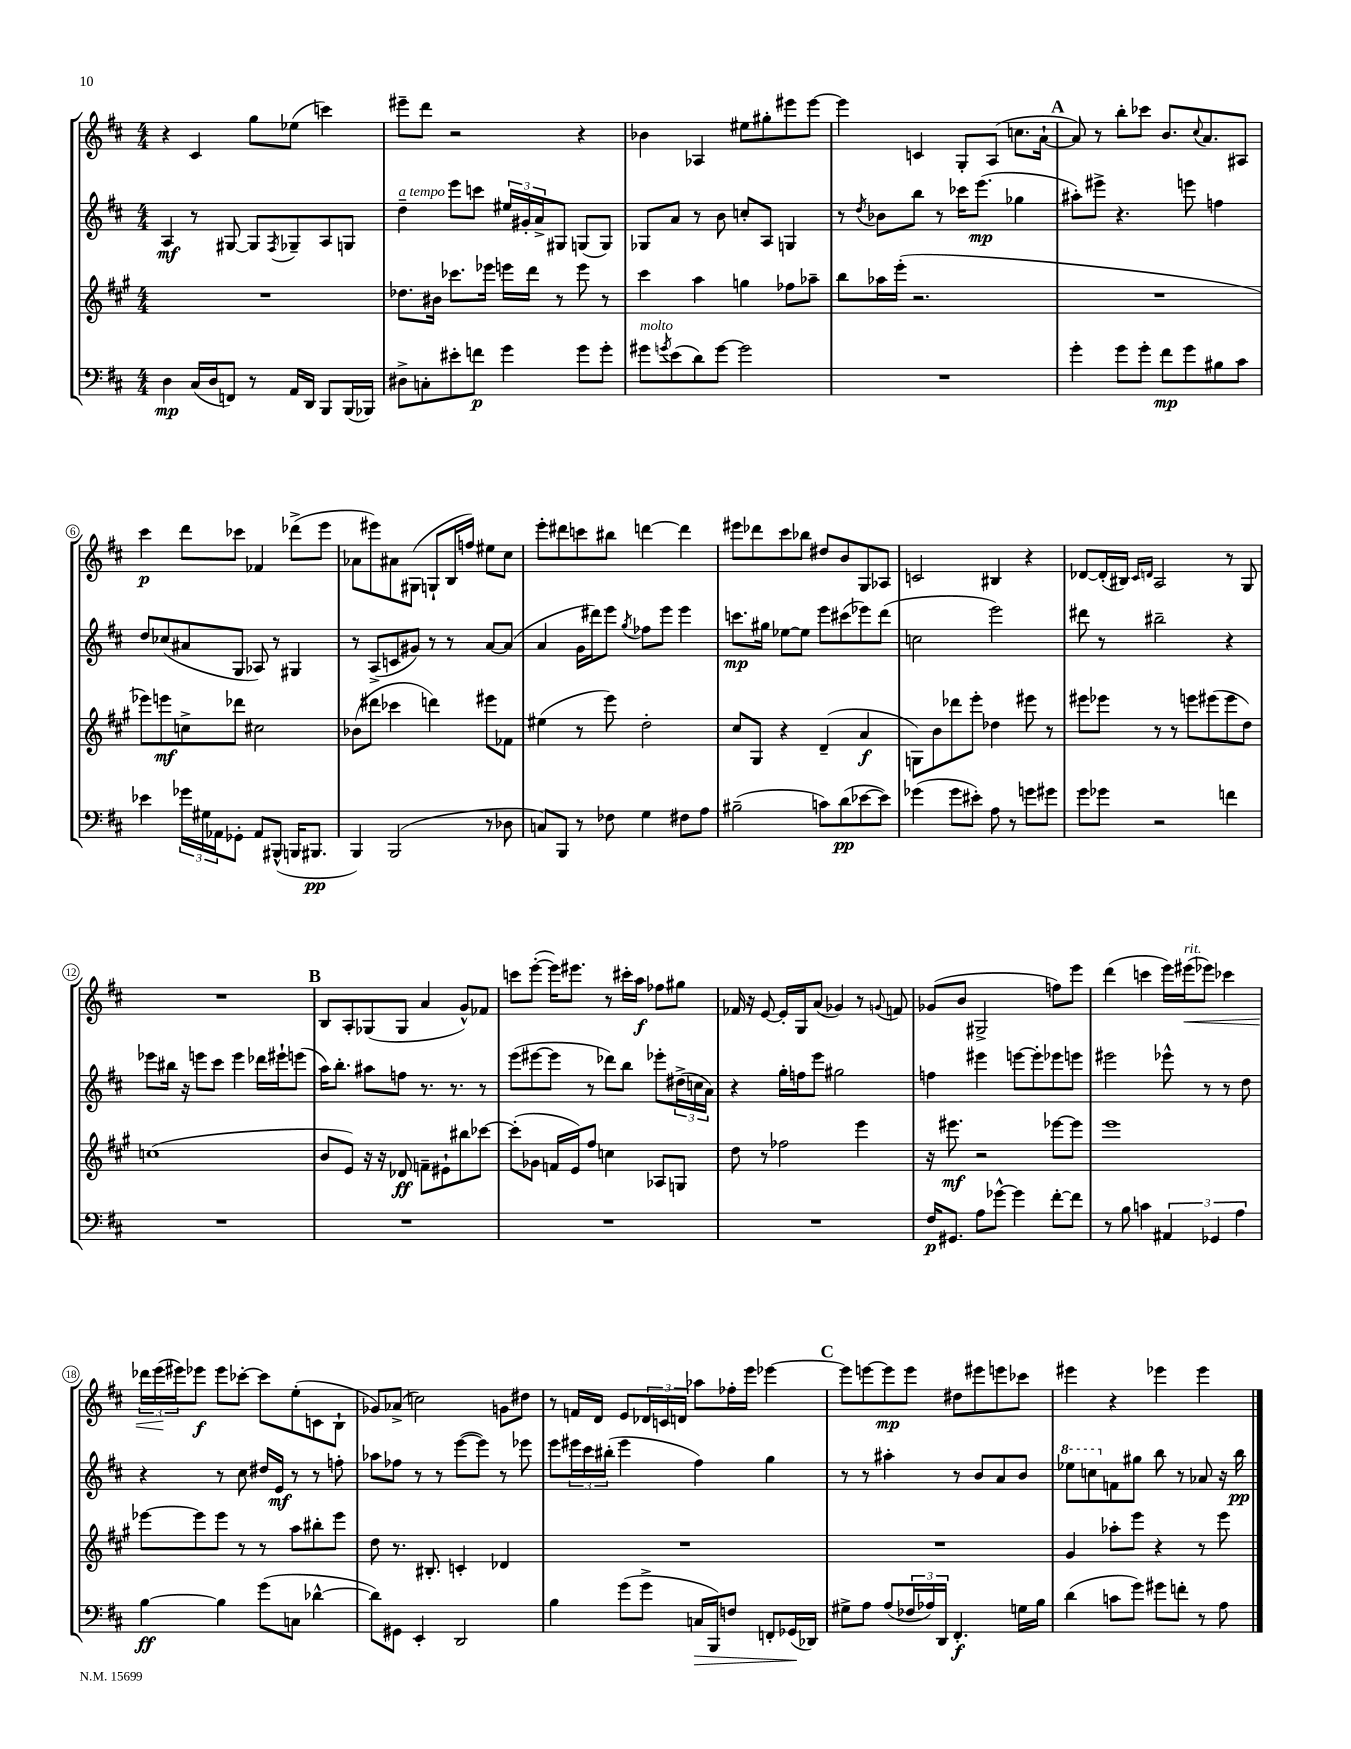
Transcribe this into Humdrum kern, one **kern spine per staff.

**kern	**dynam	**kern	**dynam	**kern	**dynam	**kern	**dynam
*part4	*part4	*part3	*part3	*part2	*part2	*part1	*part1
*staff4	*staff4	*staff3	*staff3	*staff2	*staff2	*staff1	*staff1
*clefF4	*	*clefG2	*	*clefG2	*	*clefG2	*
*k[f#c#]	*	*k[f#c#g#]	*	*k[f#c#]	*	*k[f#c#]	*
*M4/4	*	*M4/4	*	*M4/4	*	*M4/4	*
=1	=1	=1	=1	=1	=1	=1	=1
4D\	mp	1r	.	4A/	mf	4r	.
(16C#/LL	.	.	.	8r	.	4c#/	.
16D/J	.	.	.	.	.	.	.
8FFn/J)	.	.	.	[8G#X/	.	.	.
8r	.	.	.	8G#/L]	.	8gg\L	.
.	.	.	.	8qF#/	.	.	.
16AA/LL	.	.	.	8G-X~/	.	(8ee-X\J	.
16DD/JJ	.	.	.	.	.	.	.
8BBB/L	.	.	.	8A/	.	4cccn\)	.
(16BBB/L	.	.	.	8Gn/J	.	.	.
16BBB-X/JJ)	.	.	.	.	.	.	.
=2	=2	=2	=2	=2	=2	=2	=2
!	!	!	!	!LO:TX:a:i:t=a tempo	!	!	!
8D#X^\L	.	8.dd-X\L	.	4dd~\	.	8eee#X~\L	.
8Cn'\	.	.	.	.	.	8ddd\J	.
.	.	16b#X\Jk	.	.	.	.	.
8e#X'\	.	8.ccc-X\L	.	8eee\L	.	2r	.
8fn\J	p	.	.	8cccn\J	.	.	.
.	.	16eee-X\Jk	.	.	.	.	.
4g\	.	16eeen\LL	.	24ee#X/LL	.	.	.
.	.	.	.	24g#X'/	.	.	.
.	.	16ddd\JJ	.	.	.	.	.
.	.	.	.	24a^/J	.	.	.
.	.	8r	.	8G#X/J	.	.	.
8g\L	.	8eee\	.	(8Gn/L	.	4r	.
8g'\J	.	8r	.	8G/J)	.	.	.
=3	=3	=3	=3	=3	=3	=3	=3
!LO:TX:a:i:t=molto	!	!	!	!	!	!	!
8g#X\L	.	4ccc#\	.	8G-X/L	.	4b-X\	.
8qgn/	.	.	.	.	.	.	.
(8e\	.	.	.	8a/J	.	.	.
8d\)	.	4aa\	.	8r	.	4A-X/	.
[8g\J	.	.	.	8b\	.	.	.
2g\]	.	4ggn\	.	8ccn'/L	.	8ee#X\L	.
.	.	.	.	8A/J	.	8gg#X'\	.
.	.	8ff-X\L	.	4Gn/	.	8eee#X\	.
.	.	8aa-X~\J	.	.	.	[8eee#\J	.
=4	=4	=4	=4	=4	=4	=4	=4
1r	.	8bb\L	.	8r	.	4eee#\]	.
.	.	.	.	8qdd/	.	.	.
.	.	16aa-X\L	.	8b-X\L	.	.	.
.	.	(16eee'\JJ	.	.	.	.	.
.	.	2.r	.	8bb\J	.	4cn/	.
.	.	.	.	8r	.	.	.
.	.	.	.	16ccc-X\KL	.	8G'/L	.
.	.	.	.	(8.eee\J	mp	.	.
.	.	.	.	.	.	(8A/J	.
.	.	.	.	4gg-X\	.	8.ccn\L	.
.	.	.	.	.	.	[16a`\Jk	.
!!LO:REH:place=s1:t=A
=5	=5	=5	=5	=5	=5	=5	=5
4g'\	.	1r	.	8aa#X'\L)	.	8a/])	.
.	.	.	.	8eee#X^\J	.	8r	.
8g\L	.	.	.	4.r	.	8bb'\L	.
8g'\J	.	.	.	.	.	8ccc-X\J	.
8f#\L	mp	.	.	.	.	8.b/L	.
8g\	.	.	.	8eeen\	.	.	.
.	.	.	.	.	.	8qqcc#/	.
.	.	.	.	.	.	8.a/	.
8B#X\	.	.	.	4ffn\	.	.	.
8c#\J	.	.	.	.	.	8A#X/J	.
!!LO:LB:g=z
=6	=6	=6	=6	=6	=6	=6	=6
4e-X\	.	8eee-X\L)	.	8dd/L	.	4ccc#\	p
.	.	8eeen\	mf	(8cc-X/	.	.	.
24g-X\LL	.	8ccn^\	.	8a#X/	.	8ddd\L	.
24G#X\	.	.	.	.	.	.	.
24AA-X\J	.	.	.	.	.	.	.
8GG-X'\J	.	8ddd-X\J	.	8G/J	.	8ccc-X\J	.
8AA-/L	.	2cc#X\	.	8A-X/)	.	4f-X/	.
(8BBB#X^^/J	.	.	.	8r	.	.	.
16BBBn/KL	.	.	.	4G#X/	.	(8ddd-X^\L	.
8.BBB#X/J	pp	.	.	.	.	.	.
.	.	.	.	.	.	8eee\J	.
=7	=7	=7	=7	=7	=7	=7	=7
4BBB/)	.	(8b-X\L	.	8r	.	8a-X\L	.
.	.	8ddd#X\J	.	(8A^/L	.	8eee#X\)	.
(2BBB/	.	4ccc-X\	.	8cn/	.	8a#X\	.
.	.	.	.	8g#X/J)	.	(8G#X\J	.
.	.	4dddn\)	.	8r	.	8Gn`/L	.
.	.	.	.	8r	.	16B/L	.
.	.	.	.	.	.	16ffn/JJ)	.
8r	.	8eee#X\L	.	[8a/L	.	8ee#X\L	.
8D-X\	.	8f-X\J	.	(8a/J]	.	8cc#\J	.
=8	=8	=8	=8	=8	=8	=8	=8
8Cn/L)	.	(4ee#X\	.	4a/	.	8eee'\L	.
8BBB/J	.	.	.	.	.	8ddd#X\	.
8r	.	8r	.	16g\LL	.	8cccn\	.
.	.	.	.	16ddd#X\J)	.	.	.
8F-X\	.	8eee\)	.	8eee\J	.	8bb#X\J	.
.	.	.	.	8qgg/	.	.	.
4G\	.	2dd'\	.	8ff-X\L	.	[4dddn\	.
.	.	.	.	8eee\J	.	.	.
8F#X\L	.	.	.	4eee\	.	4ddd\]	.
8A\J	.	.	.	.	.	.	.
=9	=9	=9	=9	=9	=9	=9	=9
(2B#X~\	.	8cc#/L	.	8.cccn\L	mp	8eee#X\L	.
.	.	8G#/J	.	.	.	8ddd-X\	.
.	.	.	.	16gg#X\Jk	.	.	.
.	.	4r	.	[8ee-X\L	.	8ccc#\	.
.	.	.	.	8ee-\J]	.	8bb-X\J	.
8cn\L)	.	(4d~/	.	8eee\L	.	8dd#X/L	.
(8d\	pp	.	.	(8ccc#X\	.	8b/	.
[8e-X\	.	4a/	f	8eee-X\)	.	8G/	.
8e-\J])	.	.	.	(8ddd\J	.	8A-X/J	.
=10	=10	=10	=10	=10	=10	=10	=10
(4g-X\	.	8Gn\L)	.	2ccn\	.	2cn/	.
.	.	8b\	.	.	.	.	.
8g-\L	.	8ddd-X\	.	.	.	.	.
8e#X'\J)	.	8eee'\J	.	.	.	.	.
8A\	.	4dd-X\	.	2eee\)	.	4B#X/	.
8r	.	.	.	.	.	.	.
8gn\L	.	8eee#X\	.	.	.	4r	.
8g#X\J	.	8r	.	.	.	.	.
=11	=11	=11	=11	=11	=11	=11	=11
8g\L	.	8eee#X\L	.	8ddd#X\	.	[8d-X/L	.
8g-X\J	.	8eee-X\J	.	8r	.	(16d-'/L]	.
.	.	.	.	.	.	16B#X/JJ)	.
.	.	.	.	.	.	16qqc#/LL	.
.	.	.	.	.	.	16qqdn/JJ	.
2r	.	8r	.	2bb#X~\	.	2A/	.
.	.	8r	.	.	.	.	.
.	.	8eeen\L	.	.	.	.	.
.	.	(8eee#X\	.	.	.	.	.
4fn\	.	8eee#\	.	4r	.	8r	.
.	.	8dd\J)	.	.	.	8G/	.
!!LO:LB:g=z
=12	=12	=12	=12	=12	=12	=12	=12
1r	.	(1ccn	.	8eee-X\L	.	1r	.
.	.	.	.	16bb#X\Jk	.	.	.
.	.	.	.	16r	.	.	.
.	.	.	.	8eeen\L	.	.	.
.	.	.	.	8ccc#\J	.	.	.
.	.	.	.	4eee\	.	.	.
.	.	.	.	16ddd-X\LL	.	.	.
.	.	.	.	16eee#X`\J	.	.	.
.	.	.	.	(8eeen\J	.	.	.
!!LO:REH:place=s1:t=B
=13	=13	=13	=13	=13	=13	=13	=13
1r	.	8b/L	.	16aa\KL)	.	8B/L	.
.	.	.	.	8.bb'\J	.	.	.
.	.	8e/J)	.	.	.	8A'/	.
.	.	16r	.	8aa#X\L	.	(8G-X/	.
.	.	16r	.	.	.	.	.
.	.	8d-X/	ff	8ffn\J	.	8G-/J	.
.	.	8fn~\L	.	8.r	.	4a/	.
.	.	8e#X`\	.	.	.	.	.
.	.	.	.	8.r	.	.	.
.	.	8bb#X\	.	.	.	8g^^/L)	.
.	.	[8ccc-X\J	.	8r	.	8f-X/J	.
=14	=14	=14	=14	=14	=14	=14	=14
1r	.	(8ccc-'\L]	.	(8eee\L	.	8cccn\L	.
.	.	8g-X\J	.	[8eee#X\	.	([8eee'\J	.
.	.	16fn/LL	.	8eee#\J]	.	16eee\KL])	.
.	.	16e/J)	.	.	.	8.eee#X\J	.
.	.	8ff#/J	.	8r	.	.	.
.	.	4ccn\	.	8ddd-X\L)	.	8r	.
.	.	.	.	8bb\J	.	16ccc#X'\LL	.
.	.	.	.	.	.	16aa\JJ	f
.	.	8A-X/L	.	8eee-X'\L	.	8ff-X\L	.
.	.	8Gn/J	.	(24dd#X^\L	.	8gg#X\J	.
.	.	.	.	24ccn\	.	.	.
.	.	.	.	24a\JJ)	.	.	.
=15	=15	=15	=15	=15	=15	=15	=15
1r	.	8dd\	.	4r	.	16f-X/	.
.	.	.	.	.	.	16r	.
.	.	8r	.	.	.	[8e/	.
.	.	2ff-X\	.	16gg'\LL	.	16e'/LL]	.
.	.	.	.	16ffn\J	.	16G/J	.
.	.	.	.	8eee\J	.	(8a/J	.
.	.	.	.	2gg#X\	.	4g-X/)	.
.	.	4eee\	.	.	.	8r	.
.	.	.	.	.	.	8qqgn/	.
.	.	.	.	.	.	8fn/	.
=16	=16	=16	=16	=16	=16	=16	=16
16F#/KL	p	16r	.	4ffn\	.	(8g-X/L	.
8.GG#X/J	.	8.eee#X\	mf	.	.	.	.
.	.	.	.	.	.	8b/J	.
8A\L	.	2r	.	4eee#X\	.	2G#X^/	.
[8g-X^^\J	.	.	.	.	.	.	.
4g-\]	.	.	.	[8eeen\L	.	.	.
.	.	.	.	8eee'\]	.	.	.
[8f#'\L	.	[8eee-X\L	.	8eee-X\	.	8ffn\L)	.
8f#\J]	.	8eee-\J]	.	8eeen\J	.	8eee\J	.
=17	=17	=17	=17	=17	=17	=17	=17
8r	.	1eee	.	2eee#X\	.	(4ddd\	.
8B\	.	.	.	.	.	.	.
4cn\	.	.	.	.	.	4cccn\	.
6AA#X/	.	.	.	8eee-X^^\	.	16eee\LL)	.
!	!	!	!	!	!	!LO:TX:a:i:t=rit.	!
!	!	!	!	!	!	!	!LO:HP:b
.	.	.	.	.	.	(16eee#X\J	<
.	.	.	.	8r	.	8eee-X\J)	.
6GG-X/	.	.	.	.	.	.	.
.	.	.	.	8r	.	4ccc-X\	.
6A\	.	.	.	.	.	.	.
.	.	.	.	8dd\	.	.	.
!!LO:LB:g=z
=18	=18	=18	=18	=18	=18	=18	=18
[4B\	ff	[8eee-X\L	.	4r	.	24ddd-X\LL	.
.	.	.	.	.	.	(24eee\	.
.	.	.	.	.	.	24eee#X\J)	[
.	.	8eee-\]	.	.	.	8eee-X\J	f
4B\]	.	8eee-\J	.	8r	.	8eee-\L	.
.	.	8r	.	8cc#\	.	[8ccc-X'\J	.
(8g\L	.	8r	.	16dd#X/LL	.	8ccc-\L]	.
.	.	.	.	16e/JJ	mf	.	.
8Cn\J	.	8aa\L	.	8r	.	(8ee'\	.
[4d-X^^\	.	8bb#X'\	.	8r	.	8cn\	.
.	.	8eee-\J	.	8ffn'\	.	8B`\J	.
=19	=19	=19	=19	=19	=19	=19	=19
8d-\L])	.	8dd\	.	8aa-X\L	.	8g-X/L)	.
8GG#X\J	.	8.r	.	8ff-X\J	.	(8a-X^/J	.
4EE'/	.	.	.	8r	.	2ccn\)	.
.	.	8.B#X'/	.	.	.	.	.
.	.	.	.	8r	.	.	.
2DD/	.	4cn'/	.	([8eee\L	.	.	.
.	.	.	.	8eee\J])	.	.	.
.	.	4d-X/	.	8r	.	8gn\L	.
.	.	.	.	8eee-X\	.	8dd#X\J	.
=20	=20	=20	=20	=20	=20	=20	=20
4B\	.	1r	.	8eee\L	.	8r	.
.	.	.	.	24eee#X\L	.	16fn/LL	.
.	.	.	.	24ccc#\	.	.	.
.	.	.	.	.	.	16d/JJ	.
.	.	.	.	(24bb#X'\JJ	.	.	.
(8g\L	.	.	.	4eee#\	.	8e/L	.
8g^\J	.	.	.	.	.	24d-X/L	.
.	.	.	.	.	.	24cn/	.
.	.	.	.	.	.	24dn/JJ	.
!	!LO:HP:b	!	!	!	!	!	!
16Cn/LL	>	.	.	4ff#\)	.	8aa-X\L	.
16BBB/J)	.	.	.	.	.	.	.
8Fn/J	.	.	.	.	.	16ff-X'\L	.
.	.	.	.	.	.	16eee\JJ	.
8FFn'/L	.	.	.	4gg\	.	[4eee-X\	.
(16GG-X/L	.	.	.	.	.	.	.
16DD-X/JJ)	]	.	.	.	.	.	.
!!LO:REH:place=s1:t=C
=21	=21	=21	=21	=21	=21	=21	=21
8G#X^\L	.	1r	.	8r	.	8eee-\L]	.
8A\J	.	.	.	8r	.	[8eeen\	.
(8A/L	.	.	.	4aa#X'\	.	8eee\]	mp
24F-X/L	.	.	.	.	.	8eee\J	.
24A-X/)	.	.	.	.	.	.	.
24DD/JJ	.	.	.	.	.	.	.
4.FF#'/	f	.	.	8r	.	8dd#X\L	.
.	.	.	.	8b/L	.	8eee#X\	.
.	.	.	.	8a/	.	8eeen\	.
16Gn\LL	.	.	.	8b/J	.	8ccc-X\J	.
16B\JJ	.	.	.	.	.	.	.
=22	=22	=22	=22	=22	=22	=22	=22
*	*	*	*	*8va	*	*	*
(4d\	.	4g#/	.	8eee-X\L	.	4eee#X\	.
.	.	.	.	8cccn\	.	.	.
*	*	*	*	*X8va	*	*	*
8cn\L	.	8aa-X'\L	.	8fn\	.	4r	.
8g\J)	.	8eee\J	.	8gg#X\J	.	.	.
8g#X\L	.	4r	.	8bb\	.	4eee-X\	.
8fn'\J	.	.	.	8r	.	.	.
8r	.	8r	.	8a-X/	.	4eee-\	.
8A\	.	8eee\	.	16r	.	.	.
.	.	.	.	16bb\	pp	.	.
==	==	==	==	==	==	==	==
*-	*-	*-	*-	*-	*-	*-	*-
